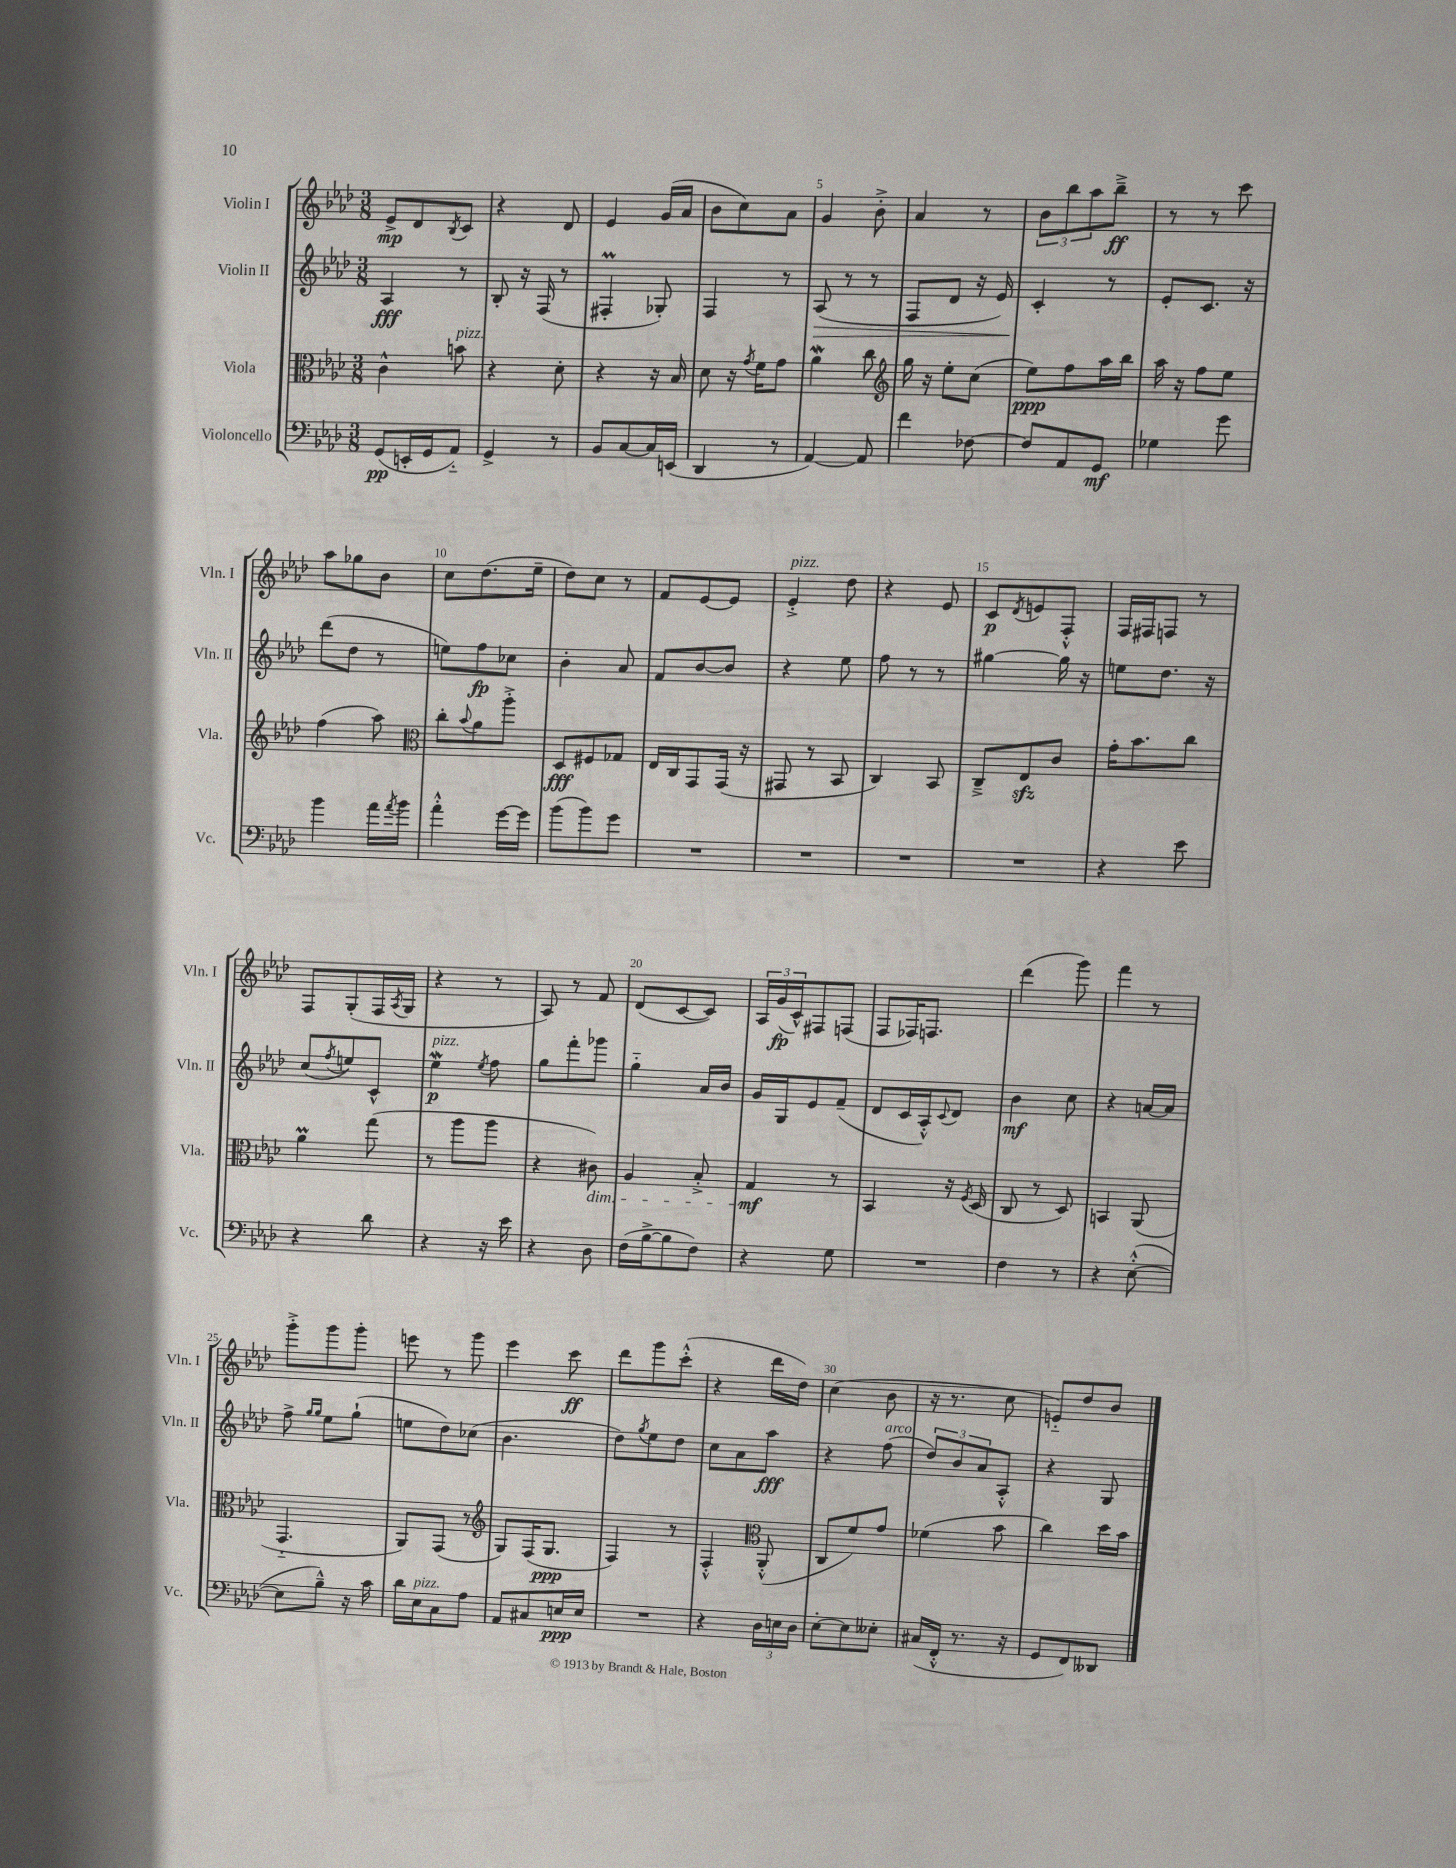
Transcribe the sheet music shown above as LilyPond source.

<<
\new StaffGroup <<
\new Staff = "s0" \with { instrumentName = "Violin I" shortInstrumentName = "Vln. I" } {
    \clef treble \key aes \major \numericTimeSignature \time 3/8
    ees'8->\mp des'8 \acciaccatura { bes8 } c'8 |
    r4 des'8 |
    ees'4 g'16( aes'16 |
    bes'8 c''8) aes'8 |
    g'4 bes'8-.-> |
    aes'4 r8 |
    \tuplet 3/2 { bes'8 bes''8 aes''8 } bes''8--->\ff |
    r8 r8 c'''8 |
    aes''8 ges''8 bes'8 |
    c''8 des''8.( ees''16-- |
    des''8) c''8 r8 |
    f'8 ees'8~ ees'8 |
    ees'4-.->^\markup { \italic "pizz." } des''8 |
    r4 ees'8 |
    c'8\p \acciaccatura { des'8 } e'8 f8-.-^ |
    f16 fis16 f8 r8 |
    f8 g8-.( f16 \acciaccatura { aes8 } g16 |
    r4 r8 |
    aes8) r8 f'8 |
    des'8( c'8~ c'8) |
    \tuplet 3/2 { aes16 g'16\fp( c'16-^) } fis8 f8( |
    f8 fes16) f8. |
    des'''4( g'''8) |
    f'''4 r8 |
    g'''8-.-> g'''8 g'''8-. |
    e'''8 r8 g'''8 |
    ees'''4 c'''8\ff |
    des'''8 g'''8 c'''8-.-^( |
    r4 des'''16 des''16) |
    c''4( bes'8 |
    r16 r8. c''8 |
    e'8-_) des''8 bes'8 \bar "|." |
}
\new Staff = "s1" \with { instrumentName = "Violin II" shortInstrumentName = "Vln. II" } {
    \clef treble \key aes \major \numericTimeSignature \time 3/8
    aes4\fff r8 |
    bes8-. r16 f16( r8 |
    fis4-.\prall ges8-.) |
    f4 r8 |
    aes8\>( r8 r8 |
    f8 des'8 r16 ees'16) |
    c'4-.\! r8 |
    ees'8-. c'8. r16 |
    des'''8( des''8 r8 |
    e''8) f''8\fp ces''8 |
    bes'4-. aes'8 |
    f'8 bes'8~ bes'8 |
    r4 ees''8 |
    f''8 r8 r8 |
    gis''4~ gis''16 r16 |
    e''8 des''8. r16 |
    c''8( \acciaccatura { f''8 } e''8) c'8-^ |
    ees''4\mordent\p^\markup { \italic "pizz." } \acciaccatura { ees''8 } f''8 |
    g''8 f'''8-. ges'''8 |
    g''4-_ aes'16 bes'16 |
    g'16 g16 ees'8 f'8--( |
    des'8 c'16 aes16-.-^) \appoggiatura { c'8 } des'8 |
    bes'4\mf c''8 |
    r4 a'16~ a'16 |
    f''8-> \grace { g''16 g''16 } ees''8 g''8-!( |
    e''8 des''8) ces''8( |
    bes'4. |
    des''8) \acciaccatura { g''8 } ees''8 des''8 |
    c''8 aes'8 aes''8\fff |
    r4 f''8^\markup { \italic "arco" }( |
    \tuplet 3/2 { des''8) bes'8 aes'8 } aes8-.-^ |
    r4 g8 \bar "|." |
}
\new Staff = "s2" \with { instrumentName = "Viola" shortInstrumentName = "Vla." } {
    \clef alto \key aes \major \numericTimeSignature \time 3/8
    c'4-^ b'8^\markup { \italic "pizz." } |
    r4 des'8-. |
    r4 r16 bes16 |
    des'8 r16 \acciaccatura { g'8 } f'16 g'8 |
    aes'4\mordent c''8 |
    \clef treble g''16 r16 ees''8-. c''8( |
    ees''8\ppp) f''8 aes''16 bes''16 |
    aes''16 r16 f''8 ees''8 |
    f''4( aes''8) |
    \clef alto c''8-. \appoggiatura { bes'8 } aes'8 aes''8-.-> |
    des8\fff fis8 ges8 |
    ees16 c16 g,8 g,16( r16 |
    gis,8 r8 bes,8 |
    c4) bes,8 |
    c8---> ees8\sfz c'8 |
    g'16-. bes'8. c''8 |
    aes'4\prall g''8( |
    r8 aes''8 aes''8 |
    r4 cis'8\dim) |
    aes4 bes8-.-> |
    g4\mf\! r8 |
    bes,4 r16 \acciaccatura { f8 } des16( |
    c8 r8 des8) |
    b,4 aes,8( |
    g,4.-_ |
    aes,8) g,8( r8 |
    \clef treble g8) f16( g8.\ppp |
    f4) r8 |
    f4-.-^ \clef alto aes,8-.-^( |
    c8 f'8) g'8 |
    fes'4( bes'8 |
    c''4) des''16 bes'16 \bar "|." |
}
\new Staff = "s3" \with { instrumentName = "Violoncello" shortInstrumentName = "Vc." } {
    \clef bass \key aes \major \numericTimeSignature \time 3/8
    g,8\pp( e,16-. g,16 aes,8-_) |
    g,4-> r8 |
    bes,8 c8~ c16 e,16( |
    des,4 r8 |
    aes,4~) aes,8 |
    f'4 fes8~ |
    fes8 aes,8 g,8\mf |
    ges4 g'8 |
    bes'4 aes'16 \acciaccatura { aes'8 } bes'16 |
    aes'4-.-^ g'16~ g'16 |
    bes'8( bes'8) g'8 |
    R4. |
    R4. |
    R4. |
    R4. |
    r4 ees'8 |
    r4 des'8 |
    r4 r16 ees'16 |
    r4 des8 |
    f16( bes16~-> bes8 f8) |
    r4 g8 |
    R4. |
    f4 r8 |
    r4 ees8~-.-^( |
    ees8 bes8---^) r16 c'16 |
    des'16 ees16^\markup { \italic "pizz." } c8 aes8 |
    aes,8 cis8 e16\ppp e16 |
    R4. |
    r4 \tuplet 3/2 { des16 e16 des16 } |
    ees8~-. ees8 eeses8-. |
    cis16( f,16-.-^ r8. r16 |
    g,8 f,8) deses,8 \bar "|." |
}
>>
>>
\layout { \context { \Score \override BarNumber.break-visibility = ##(#f #t #t) barNumberVisibility = #(every-nth-bar-number-visible 5) } }
